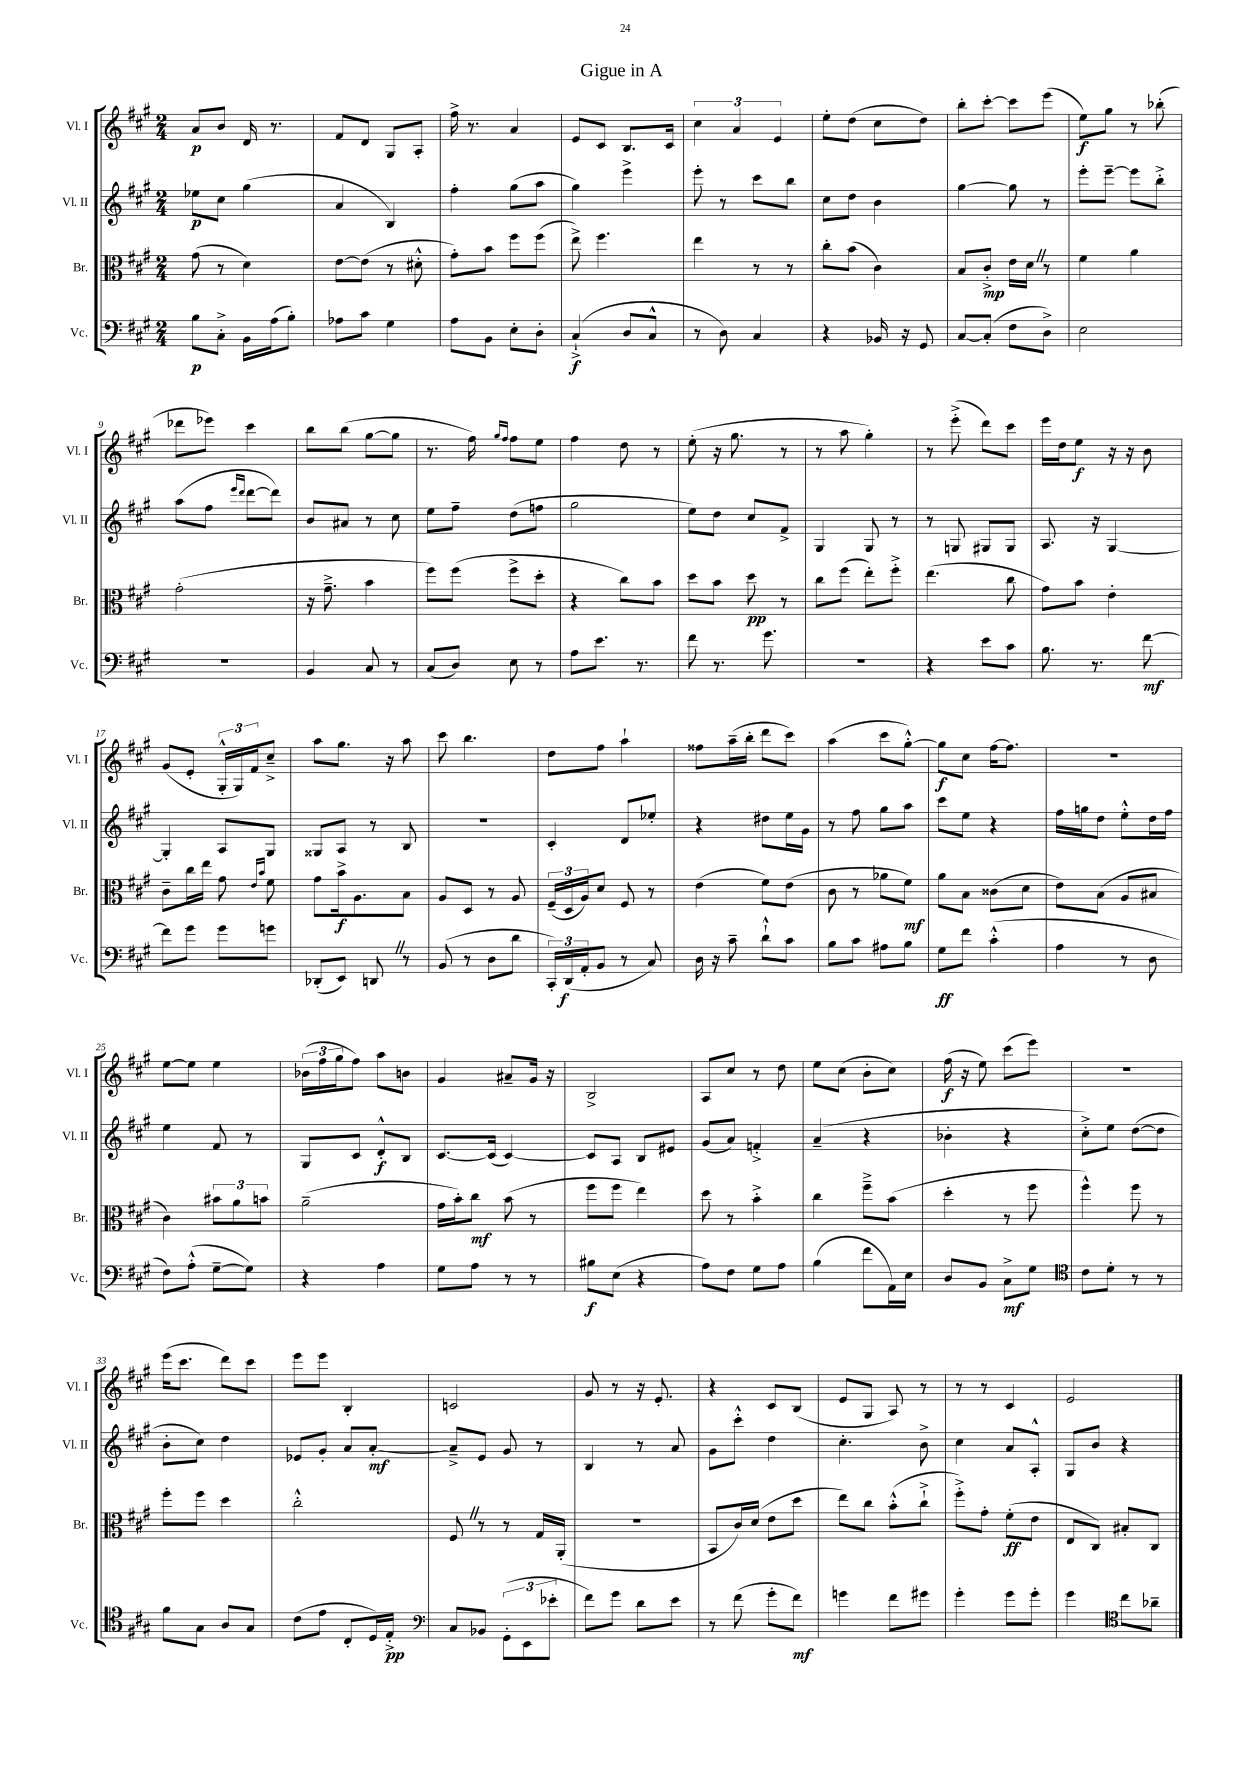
\header { title = "Gigue in A" }
<<
\new StaffGroup <<
\new Staff = "s0" \with { instrumentName = "Vl. I" shortInstrumentName = "Vl. I" } {
    \clef treble \key a \major \numericTimeSignature \time 2/4
    a'8\p b'8 d'16 r8. |
    fis'8 d'8 gis8 a8-. |
    fis''16-> r8. a'4 |
    e'8 cis'8 b8. cis'16 |
    \tuplet 3/2 { cis''4 a'4 e'4 } |
    e''8-. d''8( cis''8 d''8) |
    b''8-. cis'''8~-. cis'''8 e'''8( |
    e''8\f) gis''8 r8 bes''8-.( |
    des'''8 ees'''8) cis'''4 |
    b''8 b''8( gis''8~ gis''8 |
    r8. fis''16) \grace { gis''16 fis''16 } fis''8 e''8 |
    fis''4 d''8 r8 |
    e''8-.( r16 gis''8. r8 |
    r8 a''8 gis''4-.) |
    r8 e'''8-.->( d'''8) cis'''8 |
    e'''16 d''16 e''8\f r16 r16 b'8 |
    gis'8( e'8-. \tuplet 3/2 { gis16-.-^ gis16) fis'16 } cis''8---> |
    a''8 gis''8. r16 a''8 |
    cis'''8 b''4. |
    d''8 fis''8 a''4-! |
    fisis''8 a''16--( b''16-. d'''8 cis'''8) |
    a''4( cis'''8 gis''8~-.-^) |
    gis''8\f cis''8 fis''16~ fis''8. |
    R2 |
    e''8~ e''8 e''4 |
    \tuplet 3/2 { bes'16( fis''16 gis''16 } fis''8) a''8 b'8 |
    gis'4 ais'8-- gis'16 r16 |
    b2-> |
    a8 cis''8 r8 d''8 |
    e''8 cis''8( b'8-. cis''8) |
    fis''16\f( r16 e''8) cis'''8( e'''8) |
    r2 |
    e'''16( cis'''8. d'''8) cis'''8 |
    e'''8 e'''8 b4-. |
    c'2 |
    gis'8 r8 r16 e'8.-. |
    r4 cis'8 b8( |
    e'8 gis8 a8) r8 |
    r8 r8 cis'4 |
    e'2 \bar "|." |
}
\new Staff = "s1" \with { instrumentName = "Vl. II" shortInstrumentName = "Vl. II" } {
    \clef treble \key a \major \numericTimeSignature \time 2/4
    ees''8\p cis''8 gis''4( |
    a'4 b4) |
    fis''4-. gis''8( a''8 |
    gis''4) e'''4-> |
    e'''8-. r8 cis'''8 b''8 |
    cis''8 d''8 b'4 |
    gis''4~ gis''8 r8 |
    e'''8-. e'''8~-- e'''8 b''8-.-> |
    a''8( fis''8 \grace { e'''16 d'''16 } d'''8~ d'''8) |
    b'8 ais'8 r8 cis''8 |
    e''8 fis''8-- d''8( f''8 |
    gis''2 |
    e''8) d''8 cis''8 fis'8-> |
    gis4 gis8 r8 |
    r8 g8 gis8 gis8 |
    a8. r16 gis4~ |
    gis4-. a8 gis8 |
    gisis8 a8 r8 b8 |
    R2 |
    cis'4-. d'8 ees''8-. |
    r4 dis''8 e''16 gis'16 |
    r8 fis''8 gis''8 a''8 |
    cis'''8 e''8 r4 |
    fis''16 g''16 d''8 e''8-.-^ d''16 fis''16 |
    e''4 fis'8 r8 |
    gis8 cis'8 d'8-.-^\f b8 |
    cis'8.~ cis'16( cis'4~) |
    cis'8 a8 b8 eis'8 |
    gis'8( a'8) f'4-.-> |
    a'4--( r4 |
    bes'4-. r4 |
    cis''8-.->) e''8 d''8~( d''8 |
    b'8-. cis''8) d''4 |
    ees'8 gis'8-. a'8 a'8~-.\mf |
    a'8---> e'8 gis'8 r8 |
    b4 r8 a'8 |
    gis'8 cis'''8-.-^ d''4 |
    cis''4.-. b'8-> |
    cis''4 a'8 a8-.-^ |
    gis8 b'8 r4 \bar "|." |
}
\new Staff = "s2" \with { instrumentName = "Br." shortInstrumentName = "Br." } {
    \clef alto \key a \major \numericTimeSignature \time 2/4
    gis'8( r8 d'4) |
    e'8~ e'8( r8 dis'8-.-^ |
    gis'8-.) b'8 fis''8 fis''8( |
    e''8->) fis''4. |
    e''4 r8 r8 |
    cis''8-. b'8( cis'4) |
    b8 cis'8-.->\mp e'16 d'16 \once \override BreathingSign.text = \markup { \musicglyph "scripts.caesura.straight" } \breathe r8 |
    fis'4 a'4 |
    gis'2-.( |
    r16 gis'8.---> b'4 |
    fis''8) fis''8( fis''8-> d''8-. |
    r4 cis''8) b'8 |
    d''8 b'8 d''8\pp r8 |
    cis''8 fis''8( e''8-.) fis''8-.-> |
    e''4.( cis''8 |
    gis'8) b'8 e'4-. |
    cis'8-- cis''16 e''16 gis'8 \grace { e'16 b'16 } fis'8 |
    gis'8 b'16->\f a8. b8 |
    a8 d8 r8 a8 |
    \tuplet 3/2 { fis16--( d16 a16) } d'8 fis8 r8 |
    e'4( fis'8) e'8( |
    cis'8 r8 aes'8 fis'8\mf) |
    a'8 b8 cisis'8( d'8 |
    e'8) b8( a8 bis8 |
    cis'4) \tuplet 3/2 { bis'8 a'8 b'8 } |
    a'2--( |
    gis'16 b'16-.) cis''8\mf b'8( r8 |
    fis''8 fis''8 e''4) |
    d''8 r8 b'4-.-> |
    cis''4 fis''8---> b'8( |
    d''4-. r8 fis''8 |
    fis''4-^) fis''8 r8 |
    fis''8-. fis''8 d''4 |
    cis''2-.-^ |
    fis8 \once \override BreathingSign.text = \markup { \musicglyph "scripts.caesura.straight" } \breathe r8 r8 gis16 a,16-.( |
    R2 |
    b,8 cis'16) d'16( e'8 d''8 |
    e''8) cis''8 b'8-.-^( cis''8-!-> |
    fis''8-.->) gis'8-. fis'8-.\ff( e'8 |
    e8 cis8) bis8-. cis8 \bar "|." |
}
\new Staff = "s3" \with { instrumentName = "Vc." shortInstrumentName = "Vc." } {
    \clef bass \key a \major \numericTimeSignature \time 2/4
    b8\p cis8-.-> b,16 a16( b8-.) |
    aes8 cis'8 gis4 |
    a8 b,8 e8-. d8-. |
    cis4-!->\f( d8 cis8-^ |
    r8 d8) cis4 |
    r4 bes,16 r16 gis,8 |
    cis8~ cis8-.( fis8 d8->) |
    e2 |
    R2 |
    b,4 cis8 r8 |
    cis8( d8) e8 r8 |
    a8 e'8. r8. |
    fis'8 r8. gis'8. |
    r2 |
    r4 e'8 cis'8 |
    b8. r8. fis'8~\mf |
    fis'8 gis'8 gis'8 g'8 |
    des,8-.( e,8) d,8 \once \override BreathingSign.text = \markup { \musicglyph "scripts.caesura.straight" } \breathe r8 |
    b,8( r8 d8 d'8 |
    \tuplet 3/2 { cis,16-.) d,16\f( a,16-. } b,8 r8 cis8) |
    d16 r16 cis'8-- d'8-!-^ cis'8 |
    b8 cis'8 ais8 b8 |
    gis8\ff fis'8 cis'4-.-^( |
    a4 r8 d8 |
    fis8) a8-.-^( gis8~-- gis8) |
    r4 a4 |
    gis8 a8 r8 r8 |
    bis8\f e8( r4 |
    a8) fis8 gis8 a8 |
    b4( fis'8 a,16) e16 |
    d8 b,8 cis8->\mf gis8 |
    \clef tenor cis'8 d'8-. r8 r8 |
    fis'8 gis8 a8 gis8 |
    cis'8( e'8 cis8-. d16) e16-.->\pp |
    \clef bass cis8 bes,8 \tuplet 3/2 { gis,8-.( e,8 ees'8-. } |
    fis'8) gis'8 d'8 e'8 |
    r8 fis'8( gis'8-. fis'8\mf) |
    g'4 fis'8 gis'8 |
    gis'4-. gis'8 gis'8-. |
    gis'4 \clef tenor cis''8 aes'8-- \bar "|." |
}
>>
>>
